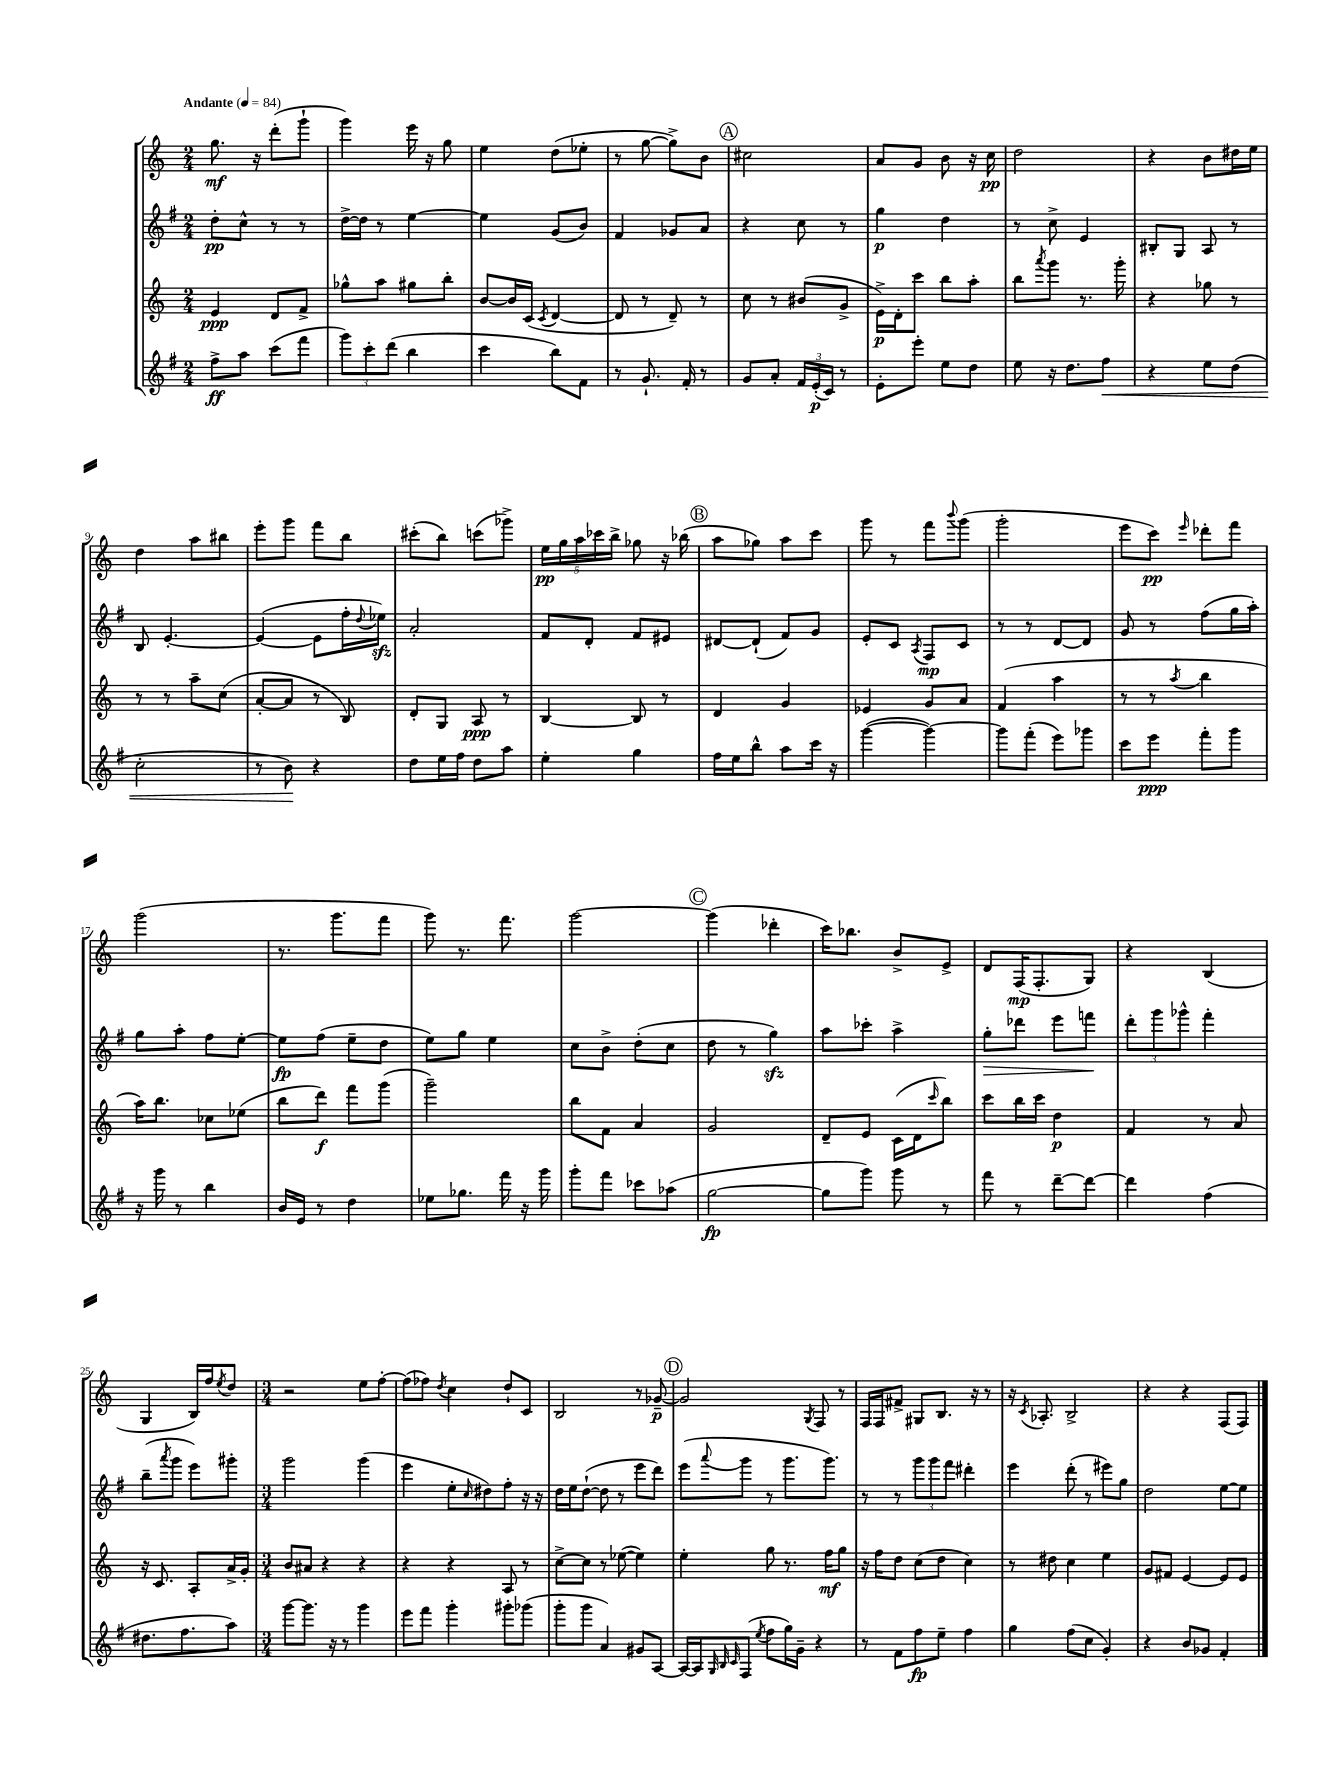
<<
\new StaffGroup <<
\new Staff = "s0" {
    \clef treble \key c \major \numericTimeSignature \time 2/4 \tempo "Andante" 4 = 84
    g''8.\mf r16 d'''8-.( g'''8-! |
    g'''4) e'''16 r16 g''8 |
    e''4 d''8( ees''8-. |
    r8 g''8~ g''8->) b'8 |
    \mark \markup { \circle "A" } cis''2 |
    a'8 g'8 b'8 r16 c''16\pp |
    d''2 |
    r4 b'8 dis''16 e''16 |
    d''4 a''8 bis''8 |
    e'''8-. g'''8 f'''8 b''8 |
    cis'''8-.( b''8) c'''8( ges'''8->) |
    \tuplet 5/4 { e''16\pp g''16 a''16 ces'''16 b''16-> } ges''8 r16 bes''16( |
    \mark \markup { \circle "B" } a''8 ges''8) a''8 c'''8 |
    g'''8 r8 f'''8 \appoggiatura { b'''8 } g'''8( |
    g'''2-. |
    e'''8 c'''8\pp) \grace { e'''16 } des'''8-. f'''8 |
    g'''2( |
    r8. g'''8. f'''8 |
    g'''8) r8. f'''8. |
    g'''2~ |
    \mark \markup { \circle "C" } g'''4( des'''4-. |
    c'''16) bes''8. b'8-> e'8-> |
    d'8 f16\mp( f8.-. g8) |
    r4 b4( |
    g4 b16) f''16 \acciaccatura { e''8 } d''8 |
    \numericTimeSignature \time 3/4 r2 e''8 f''8~-. |
    f''8( fes''8) \acciaccatura { d''8 } c''4 d''8-! c'8 |
    b2 r8 ges'8~--\p |
    \mark \markup { \circle "D" } ges'2 \acciaccatura { g8 } f8 r8 |
    f16 f16 fis'8-> gis8 b8. r16 r8 |
    r16 \acciaccatura { c'8 } aes8.-. b2-> |
    r4 r4 f8( f8) \bar "|." |
}
\new Staff = "s1" {
    \clef treble \key g \major \numericTimeSignature \time 2/4
    d''8-.\pp c''8-^ r8 r8 |
    d''16~-> d''16 r8 e''4~ |
    e''4 g'8( b'8) |
    fis'4 ges'8 a'8 |
    \mark \markup { \circle "A" } r4 c''8 r8 |
    g''4\p d''4 |
    r8 c''8-> e'4 |
    bis8-. g8 a8 r8 |
    b8 e'4.~-. |
    e'4~( e'8 fis''16-. \appoggiatura { d''8 } ees''16\sfz) |
    a'2-. |
    fis'8 d'8-. fis'8 eis'8 |
    \mark \markup { \circle "B" } dis'8~ dis'8-!( fis'8) g'8 |
    e'8-. c'8 \acciaccatura { a8 } fis8\mp c'8 |
    r8 r8 d'8~ d'8 |
    g'8 r8 fis''8( g''16 a''16-.) |
    g''8 a''8-. fis''8 e''8~-. |
    e''8\fp fis''8( e''8-- d''8 |
    e''8) g''8 e''4 |
    c''8 b'8-> d''8-.( c''8 |
    \mark \markup { \circle "C" } d''8 r8 g''4\sfz) |
    a''8 ces'''8-. a''4-> |
    g''8-.\> des'''8 e'''8 f'''8\! |
    \tuplet 3/2 { d'''8-. g'''8 ges'''8-^ } fis'''4-. |
    b''8--( \acciaccatura { a'''8 } g'''8 e'''8) gis'''8-. |
    \numericTimeSignature \time 3/4 g'''2 g'''4( |
    e'''4 e''8-. \grace { c''16 } dis''8) fis''8-. r16 r16 |
    d''16 e''16 d''8~-!( d''8 r8 e'''8 d'''8) |
    \mark \markup { \circle "D" } e'''8( \appoggiatura { a'''8 } g'''8 r8 g'''8. g'''8.) |
    r8 r8 \tuplet 3/2 { g'''8 g'''8 fis'''8 } dis'''4-. |
    e'''4 d'''8-.( r8 eis'''8) g''8 |
    d''2 e''8~ e''8 \bar "|." |
}
\new Staff = "s2" {
    \clef treble \key c \major \numericTimeSignature \time 2/4
    e'4\ppp d'8 f'8-> |
    ges''8-^ a''8 gis''8 b''8-. |
    b'8~ b'16 c'16( \acciaccatura { c'8 } d'4~ |
    d'8 r8 d'8--) r8 |
    \mark \markup { \circle "A" } c''8 r8 bis'8( g'8-> |
    e'16->\p) d'16-. c'''8 b''8 a''8-. |
    b''8 \acciaccatura { a'''8 } g'''8 r8. g'''16-. |
    r4 ges''8 r8 |
    r8 r8 a''8-- c''8( |
    a'8~-. a'8 r8 b8) |
    d'8-. g8 a8\ppp r8 |
    b4~ b8 r8 |
    \mark \markup { \circle "B" } d'4 g'4 |
    ees'4 g'8 a'8 |
    f'4( a''4 |
    r8 r8 \acciaccatura { a''8 } b''4 |
    a''16) b''8. ces''8 ees''8( |
    b''8 d'''8\f) f'''8 g'''8( |
    g'''2--) |
    b''8 f'8 a'4 |
    \mark \markup { \circle "C" } g'2 |
    d'8-- e'8 c'16( d'16 \grace { c'''16 } b''8) |
    c'''8 b''16 c'''16 d''4\p |
    f'4 r8 a'8 |
    r16 c'8. a8-. a'16-> g'16-. |
    \numericTimeSignature \time 3/4 b'8 ais'8 r4 r4 |
    r4 r4 a8 r8 |
    c''8~-> c''8 r8 ees''8~( ees''4) |
    \mark \markup { \circle "D" } e''4-. g''8 r8. f''16\mf g''8 |
    r16 f''16 d''8 c''8( d''8 c''4) |
    r8 dis''8 c''4 e''4 |
    g'8 fis'8 e'4~ e'8 e'8 \bar "|." |
}
\new Staff = "s3" {
    \clef treble \key g \major \numericTimeSignature \time 2/4
    fis''8->\ff a''8 c'''8( fis'''8 |
    \tuplet 3/2 { g'''8) c'''8-. d'''8( } b''4 |
    c'''4 b''8) fis'8 |
    r8 g'8.-! fis'16-. r8 |
    \mark \markup { \circle "A" } g'8 a'8-. \tuplet 3/2 { fis'16 e'16-.\p( c'16) } r8 |
    e'8-. e'''8-. e''8 d''8 |
    e''8 r16 d''8. fis''8\< |
    r4 e''8 d''8( |
    c''2-. |
    r8 b'8\!) r4 |
    d''8 e''16 fis''16 d''8 a''8 |
    e''4-. g''4 |
    \mark \markup { \circle "B" } fis''16 e''16 b''8-^ a''8 c'''16 r16 |
    g'''4~( g'''4~) |
    g'''8 fis'''8-.( e'''8) ges'''8 |
    c'''8 e'''8\ppp fis'''8-. g'''8 |
    r16 g'''16 r8 b''4 |
    b'16 e'16 r8 d''4 |
    ees''8 ges''8. fis'''16 r16 g'''16 |
    g'''8-. fis'''8 ces'''8 aes''8( |
    \mark \markup { \circle "C" } g''2~\fp |
    g''8 g'''8) g'''8 r8 |
    fis'''8 r8 d'''8~-- d'''8~ |
    d'''4 fis''4( |
    dis''8. fis''8. a''8) |
    \numericTimeSignature \time 3/4 g'''8~ g'''8. r16 r8 g'''4 |
    e'''8 fis'''8 g'''4-. gis'''8-. ges'''8( |
    g'''8-. g'''8 a'4) gis'8 a8~ |
    \mark \markup { \circle "D" } a16~ a16 \grace { g32 b32 c'32 } fis8( \acciaccatura { e''8 } fis''8 g''16) g'16-- r4 |
    r8 fis'8 fis''8\fp e''8-- fis''4 |
    g''4 fis''8( c''8 g'4-.) |
    r4 b'8 ges'8 fis'4-. \bar "|." |
}
>>
>>
